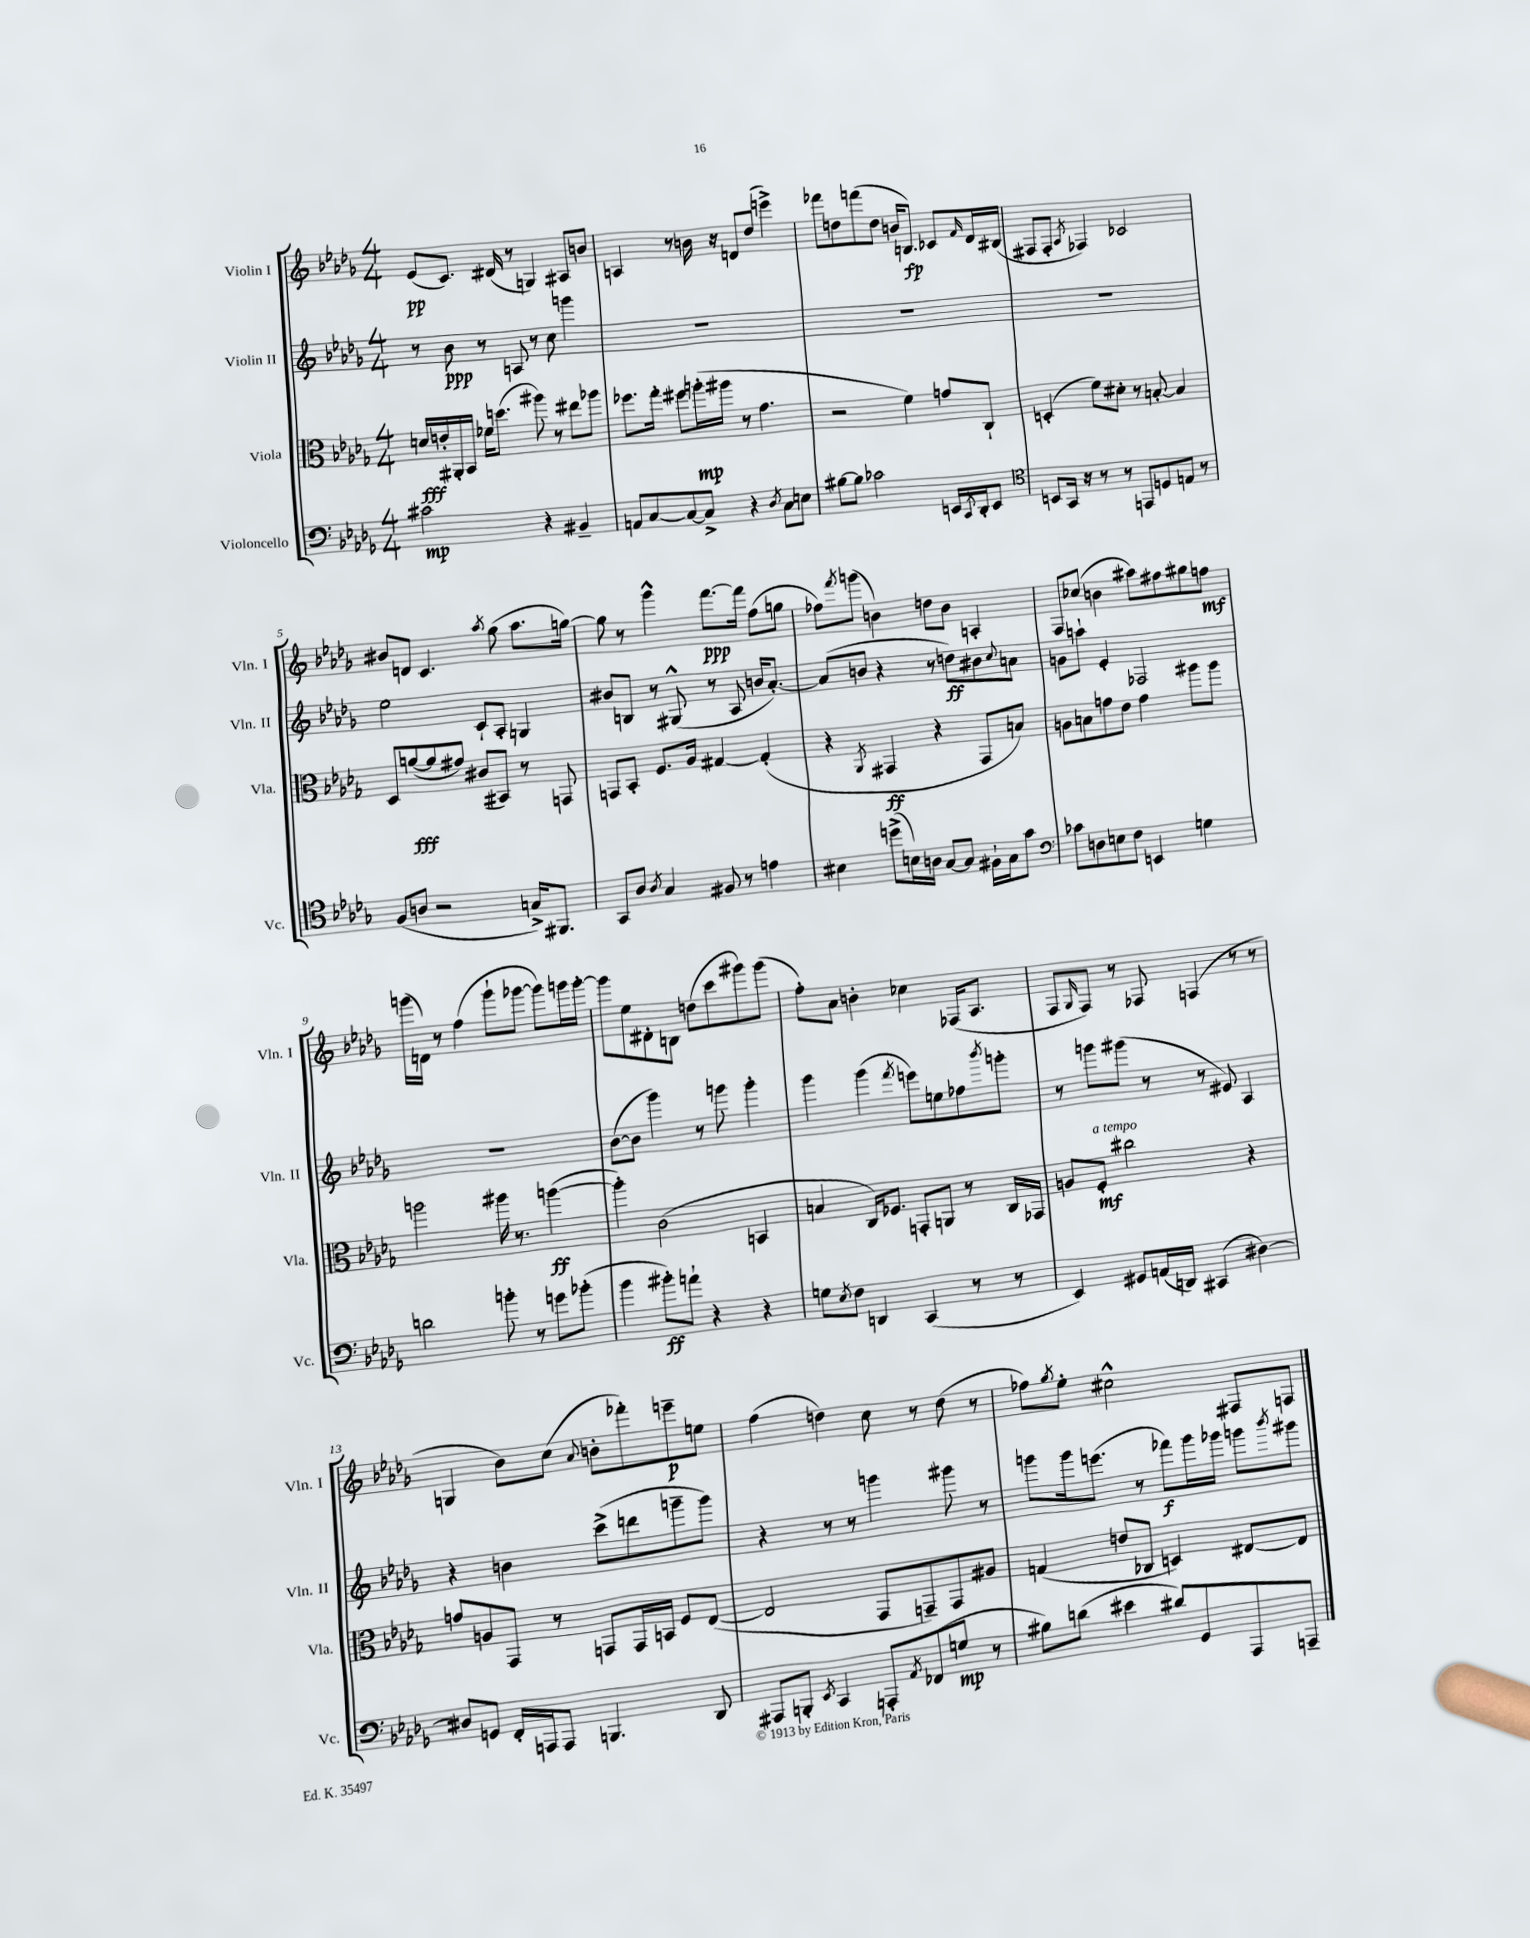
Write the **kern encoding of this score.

**kern	**dynam	**kern	**dynam	**kern	**dynam	**kern	**dynam
*part4	*part4	*part3	*part3	*part2	*part2	*part1	*part1
*staff4	*staff4	*staff3	*staff3	*staff2	*staff2	*staff1	*staff1
*I"Violoncello	*	*I"Viola	*	*I"Violin II	*	*I"Violin I	*
*I'Vc.	*	*I'Vla.	*	*I'Vln. II	*	*I'Vln. I	*
*clefF4	*	*clefC3	*	*clefG2	*	*clefG2	*
*k[b-e-a-d-g-]	*	*k[b-e-a-d-g-]	*	*k[b-e-a-d-g-]	*	*k[b-e-a-d-g-]	*
*M4/4	*	*M4/4	*	*M4/4	*	*M4/4	*
=1	=1	=1	=1	=1	=1	=1	=1
2c#X\	mp	16dn/LL	fff	8r	.	(8e-/L	pp
.	.	16en'/	.	.	.	.	.
.	.	16AA#X'/	.	8b-\	ppp	8.c/J)	.
.	.	16BB-/JJ	.	.	.	.	.
.	.	16f-X\KL	.	8r	.	.	.
.	.	(8.ddn\J	.	.	.	(16d#X/	.
.	.	.	.	8An/	.	8r	.
4r	.	8aa#X\)	.	8r	.	4Gn/)	.
.	.	8r	.	8cc\	.	.	.
4BB#X~/	.	8ee#X\L	.	4gggn\	.	8A#X/L	.
.	.	8aa-X\J	.	.	.	8bn/J	.
=2	=2	=2	=2	=2	=2	=2	=2
8AAn/L	.	8.ff-X\L	.	1r	.	4An/	.
[8C/	.	.	.	.	.	.	.
.	.	16gg-'\Jk	.	.	.	.	.
8C/_	.	8ff#X\L	.	.	.	8r	.
8C^/J]	.	(16aan'\L	mp	.	.	16bn\	.
.	.	16aa#X\JJ	.	.	.	16r	.
4r	.	8r	.	.	.	8dn/L	.
.	.	4.g-\	.	.	.	(8dd-/J	.
8qD-/	.	.	.	.	.	.	.
8C\L	.	.	.	.	.	4eeen^\)	.
8En\J	.	.	.	.	.	.	.
=3	=3	=3	=3	=3	=3	=3	=3
[8B#X\L	.	2r	.	1r	.	8fff-X\L	.
8B#\J]	.	.	.	.	.	8ddn\	.
2c-X\	.	.	.	.	.	(8fffn\	.
.	.	.	.	.	.	8dd\J	.
.	.	4f\)	.	.	.	16bn/KL	.
.	.	.	.	.	.	8.Bn/J)	fp
16EEn/LL	.	8gn/L	.	.	.	8c-X/L	.
8qCC/	.	.	.	.	.	.	.
16DD-'/J	.	.	.	.	.	.	.
.	.	.	.	.	.	16qqf/	.
8EE/J	.	8C`/J	.	.	.	16d-/L	.
.	.	.	.	.	.	(16B#X/JJ	.
=4	=4	=4	=4	=4	=4	=4	=4
*clefC4	*	*	*	*	*	*	*
8BBn/L	.	(4Dn'/	.	1r	.	8F#X/L	.
16GG-/Jk	.	.	.	.	.	8F#'/J	.
16r	.	.	.	.	.	.	.
.	.	.	.	.	.	8qA-/	.
8r	.	8f\L)	.	.	.	4F-X/)	.
8r	.	8d#X'\J	.	.	.	.	.
8EEn/L	.	8r	.	.	.	2c-X/	.
8Dn/	.	[8Bn'/	.	.	.	.	.
8En/J	.	4B/]	.	.	.	.	.
8r	.	.	.	.	.	.	.
!!LO:LB:g=z
=5	=5	=5	=5	=5	=5	=5	=5
(8F/L	.	8D-/L	.	2ee-\	.	8b#X/L	.
8An/J	.	([8an/	fff	.	.	8dn/J	.
2r	.	8a/]	.	.	.	4.c/	.
.	.	8g#X/J)	.	.	.	.	.
.	.	(8c#X/L	.	8c`/L	.	.	.
.	.	.	.	.	.	8qaa-/	.
.	.	8BB#X/J)	.	8A-'/J	.	(8gg-\	.
16Gn^/KL)	.	8r	.	4Gn/	.	8.aa-\L	.
8.FF#X/J	.	.	.	.	.	.	.
.	.	8GGn/	.	.	.	.	.
.	.	.	.	.	.	[16ggn\Jk)	.
=6	=6	=6	=6	=6	=6	=6	=6
8GG-/L	.	8GGn/L	.	8b#X/L	.	8gg\]	.
8A-/J	.	8BB-'/J	.	8Bn/J	.	8r	.
8qA-/	.	.	.	.	.	.	.
4G-/	.	8.F/L	.	8r	.	4ggg-^^\	.
.	.	.	.	(8G#X^^/	.	.	.
.	.	16A-/Jk	.	.	.	.	.
8F#X/	.	[4G#X/	.	8r	.	[8.fff\L	ppp
8r	.	.	.	8A-/	.	.	.
.	.	.	.	.	.	16fff\Jk]	.
4en\	.	(4G#'/]	.	16bn/KL	.	(8ff\L	.
.	.	.	.	[8.a-'/J)	.	.	.
.	.	.	.	.	.	8ggn\J	.
=7	=7	=7	=7	=7	=7	=7	=7
4B#X\	.	4r	.	(8a-/L]	.	8ff-X\L)	.
.	.	.	.	.	.	8qfff/	.
.	.	.	.	8bn/J	.	(8gggn\J	.
.	.	8qAA-/	.	.	.	.	.
(8ddn^\L	.	4GG#X/	ff	4r	.	4bn\)	.
16Bn\L)	.	.	.	.	.	.	.
16An\JJ	.	.	.	.	.	.	.
[8G-/L	.	4r	.	8r	.	8ddn\L	.
8G-/J]	.	.	.	8ddn\L)	ff	8b\J	.
16F#X`\LL	.	8GG#/L	.	8b#X\	.	4An'/	.
16G-\J	.	.	.	.	.	.	.
.	.	.	.	8qqcc/	.	.	.
8g-\J	.	8Bn/J)	.	8an\J	.	.	.
=8	=8	=8	=8	=8	=8	=8	=8
*clefF4	*	*	*	*	*	*	*
8c-X\L	.	8An\L	.	8gn\L	.	8F/L	.
8Dn\	.	8Bn\	.	8aan`\J	.	(8cc-X/J	.
8En\	.	8gn\	.	4e-'/	.	4bn\	.
8F\J	.	8e-\J	.	.	.	.	.
4EEn/	.	4g\	.	2F-X/	.	8aa#X\L)	.
.	.	.	.	.	.	8ff#X\	.
4Gn\	.	8aa#X\L	.	.	.	8gg#X\	.
.	.	8aa#\J	.	.	.	8ffn\J	mf
!!LO:LB:g=z
=9	=9	=9	=9	=9	=9	=9	=9
2dn\	.	2aan\	.	1r	.	(16gggn\LL	.
.	.	.	.	.	.	16dn\JJ)	.
.	.	.	.	.	.	8r	.
.	.	.	.	.	.	(4ff\	.
8bn'\	.	16aa#X\	.	.	.	8ggg`\L	.
.	.	8.r	.	.	.	.	.
8r	.	.	.	.	.	[8ggg-X\J	.
8gn\L	.	([4aan\	ff	.	.	8ggg-\L])	.
(8b-X'\J	.	.	.	.	.	16gggn\L	.
.	.	.	.	.	.	[16ggg'\JJ	.
=10	=10	=10	=10	=10	=10	=10	=10
4b-\	.	4aa'\])	.	([8b-\L	.	8ggg\L]	.
.	.	.	.	8b-\J]	.	8ee-\	.
8b#X'\L)	ff	(2c\	.	4ggg-\)	.	8d#X'\	.
8an`\J	.	.	.	.	.	8Bn\J	.
4r	.	.	.	8r	.	(8ddn\L	.
.	.	.	.	8gggn\	.	8ccc\	.
4r	.	4BBn/	.	4ggg'\	.	8ggg#X\)	.
.	.	.	.	.	.	(8ggg#\J	.
=11	=11	=11	=11	=11	=11	=11	=11
8Gn\L	.	4Bn/	.	4ggg-\	.	8ff'\L)	.
8qE-/	.	.	.	.	.	.	.
8F\J	.	.	.	.	.	8a-\J	.
4DDn/	.	16C/KL)	.	(4ggg-\	.	4bn'\	.
.	.	8.F-X/J	.	.	.	.	.
.	.	.	.	8qfff/	.	.	.
(4CC/	.	8GGn'/L	.	8eeen\L)	.	4cc-X\	.
.	.	8AAn/J	.	8een\	.	.	.
8r	.	8r	.	8ff-X\	.	(16F-X/KL	.
.	.	.	.	.	.	8.A-/J	.
.	.	.	.	8qbbb-/	.	.	.
8r	.	16C/LL	.	8gggn'\J	.	.	.
.	.	16GG-X/JJ	.	.	.	.	.
=12	=12	=12	=12	=12	=12	=12	=12
4EE-/)	.	8An/L	.	8r	.	8F/L	.
.	.	.	.	.	.	16qqG-/	.
!	!	!LO:TX:a:i:t=a tempo	!	!	!	!	!
.	.	8F'/J	mf	8gggn\L	.	8F/J)	.
8GG#X/L	.	2cc#X\	.	(8ggg#X\J	.	8r	.
(16AAn/L	.	.	.	8r	.	8F-X/	.
16DDn/JJ)	.	.	.	.	.	.	.
(4CC#X/	.	.	.	8r	.	(4Fn/	.
.	.	.	.	8e#X/)	.	.	.
[4D#X\)	.	4r	.	4A-/	.	8r	.
.	.	.	.	.	.	8r	.
!!LO:LB:g=z
=13	=13	=13	=13	=13	=13	=13	=13
8D#X/L]	.	8gn/L	.	4r	.	4Gn/	.
8GGn/J	.	8An/	.	.	.	.	.
16FF'/LL	.	8GG-/J	.	4bn\	.	8b-\L)	.
16AAAn/J	.	.	.	.	.	.	.
8AAA/J	.	8r	.	.	.	(8cc\J	.
.	.	.	.	.	.	8qqa-/	.
4.BBBn/	.	8GGn/L	.	(8ccc^\L	.	8bn'\L	.
.	.	16GG/L	.	8dddn\	.	8fff-X'\)	.
.	.	16BBn/JJ	.	.	.	.	.
.	.	8F/L	.	8gggn~\	.	8eeen~\	p
8DD-/	.	([8E-/J	.	8ggg\J)	.	8een\J	.
=14	=14	=14	=14	=14	=14	=14	=14
8AAA#X/L	.	2E-/]	.	4r	.	(4ff\	.
8BBBn'/J	.	.	.	.	.	.	.
8qEE-/	.	.	.	.	.	.	.
4CC/	.	.	.	8r	.	4ddn\)	.
.	.	.	.	8r	.	.	.
8AAAn'/L	.	8GG-/L	.	4gggn\	.	8cc\	.
8qAA-/	.	.	.	.	.	.	.
(8FF-X/	.	8GGn~/)	.	.	.	8r	.
8Gn/J	mp	8GG/	.	8ggg#X\	.	(8dd\	.
8r	.	8A#X/J	.	8r	.	8r	.
=15	=15	=15	=15	=15	=15	=15	=15
8B#X\L)	.	(4Gn/	.	8gggn\L	.	8ff-X\L)	.
.	.	.	.	.	.	8qgg-/	.
(8dn\J	.	.	.	16ggg\k	.	8ee-'\J	.
.	.	.	.	(8.eeen\J	.	.	.
4e#X\	.	8en/L	.	.	.	2cc#X^^\	.
.	.	8C-X/J	.	8r	.	.	.
8d#X/L)	.	4Dn/)	.	8fff-X\L)	f	.	.
8GG-/	.	.	.	16ggg\L	.	.	.
.	.	.	.	16ggg-X\JJ	.	.	.
8AAA-/	.	[8E#X/L	.	8gggn\L	.	8F#X/L	.
.	.	.	.	8qbbb-/	.	.	.
8AAAn~/J	.	8E#/J]	.	8ggg#X\J	.	8Fn/J	.
==	==	==	==	==	==	==	==
*-	*-	*-	*-	*-	*-	*-	*-
